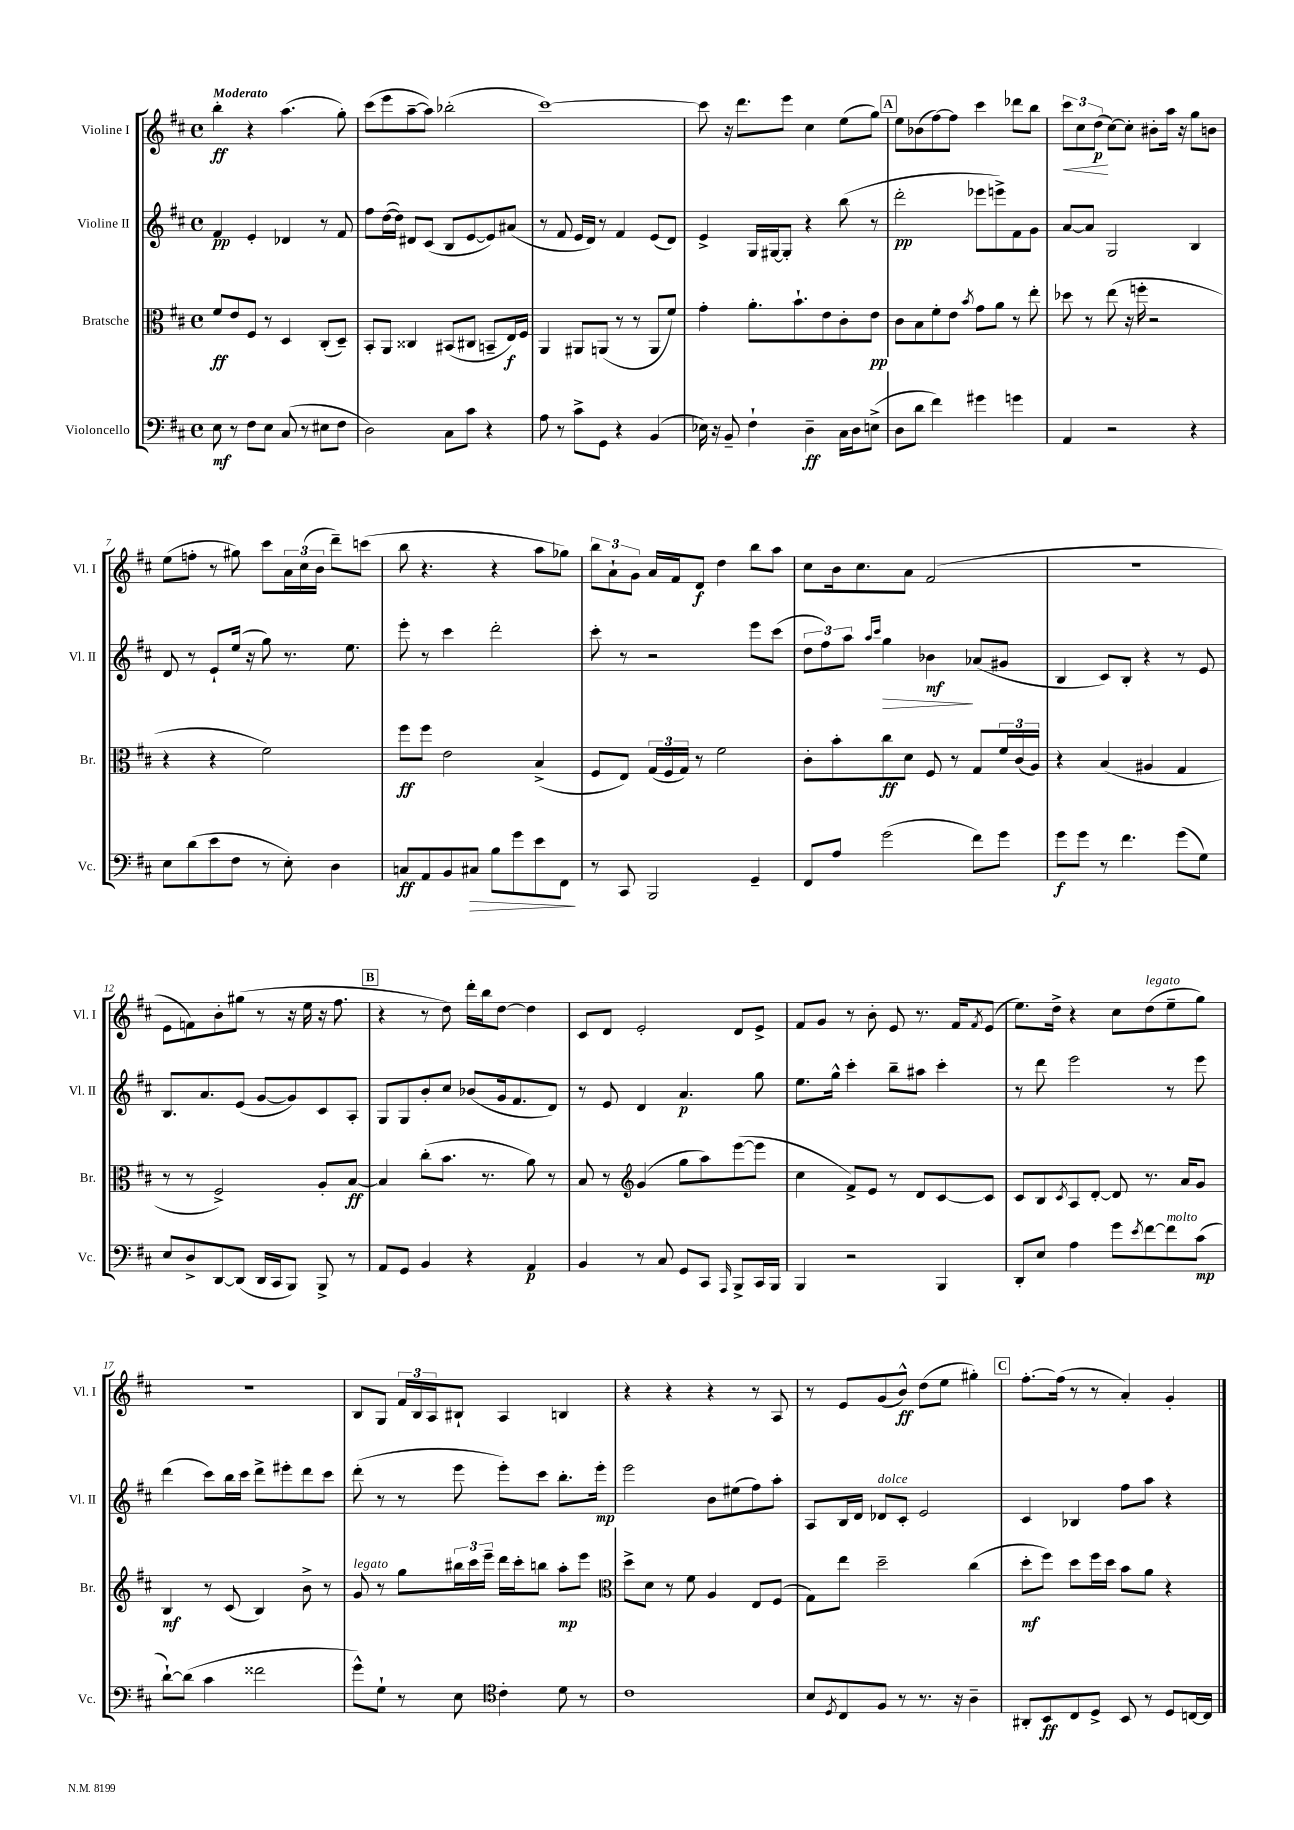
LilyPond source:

<<
\new StaffGroup <<
\new Staff = "s0" \with { instrumentName = "Violine I" shortInstrumentName = "Vl. I" } {
    \clef treble \key d \major \defaultTimeSignature \time 4/4 \tempo "Moderato"
    b''4-.\ff r4 a''4.( g''8-.) |
    cis'''8( e'''8 a''8~-- a''8) bes''2-.( |
    cis'''1~) |
    cis'''8 r16 d'''8. e'''8 cis''4 e''8( g''8) |
    \mark \markup { \box "A" } e''8 bes'8( fis''8~) fis''8 cis'''4 des'''8 b''8 |
    \tuplet 3/2 { cis'''8\< cis''8 d''8\p\!( } cis''8~) cis''8-. bis'8-. a''16 r16 g''8 b'8 |
    e''8( f''8-. r8 gis''8) cis'''8 \tuplet 3/2 { a'16 cis''16( b'16 } d'''8--) c'''8( |
    b''8 r4. r4 a''8 ges''8) |
    \tuplet 3/2 { b''8 a'8-! g'8 } a'16 fis'16 d'8\f d''4 b''8 a''8 |
    cis''8 b'16 cis''8. a'8 fis'2( |
    R1 |
    e'8 f'8) b'8-. gis''8( r8 r16 e''16 r16 fis''8. |
    \mark \markup { \box "B" } r4 r8 d''8) d'''16-. b''16 d''8~ d''4 |
    cis'8 d'8 e'2-. d'8 e'8-> |
    fis'8 g'8 r8 b'8-. e'8 r8. fis'16 \acciaccatura { fis'8 } e'8( |
    e''8.) d''16-> r4 cis''8 d''8^\markup { \italic "legato" }( e''8-- g''8) |
    R1 |
    b8 g8 \tuplet 3/2 { fis'16 b16 a16 } bis8-! a4 b4 |
    r4 r4 r4 r8 a8 |
    r8 e'8 g'8( b'8-^\ff) d''8( e''8 gis''4-.) |
    \mark \markup { \box "C" } fis''8.~-. fis''16( r8 r8 a'4-.) g'4-. \bar "|." |
}
\new Staff = "s1" \with { instrumentName = "Violine II" shortInstrumentName = "Vl. II" } {
    \clef treble \key d \major \defaultTimeSignature \time 4/4
    fis'4\pp e'4-. des'4 r8 fis'8 |
    fis''8 d''16~( d''16) dis'8 cis'8( b8 e'8~ e'8) ais'8( |
    r8 fis'8 e'16 d'16) r8 fis'4 e'8( d'8) |
    e'4-> g16 gis16~ gis8-. r4 b''8( r8 |
    \mark \markup { \box "A" } d'''2-.\pp ees'''8 e'''8->) fis'8 g'8 |
    a'8~ a'8 g2 b4 |
    d'8 r8 e'8-! e''16( r16 g''8) r8. e''8. |
    e'''8-. r8 cis'''4 d'''2-. |
    cis'''8-. r8 r2 e'''8 cis'''8( |
    \tuplet 3/2 { d''8 fis''8) a''8 } \grace { a''16 cis'''16 } g''4\> bes'4\mf\! aes'8( gis'8 |
    b4 cis'8) b8-. r4 r8 e'8 |
    b8. a'8. e'8( g'8~ g'8) cis'8 a8-. |
    \mark \markup { \box "B" } g8 g8 b'8-. cis''8 bes'8( g'16 fis'8. d'8) |
    r8 e'8 d'4 a'4.\p g''8 |
    e''8. g''16-^ cis'''4-. b''8-- ais''8 cis'''4-. |
    r8 d'''8 e'''2 r8 e'''8 |
    d'''4( cis'''8) b''16 cis'''16 d'''8-> eis'''8-. d'''8 cis'''8 |
    d'''8-.( r8 r8 e'''8 e'''8-.) cis'''8 b''8.-. e'''16-.\mp |
    e'''2 b'8 eis''8( fis''8) a''8-. |
    a8 b16 d'16 des'8^\markup { \italic "dolce" } cis'8-. e'2 |
    \mark \markup { \box "C" } cis'4 bes4 fis''8 a''8 r4 \bar "|." |
}
\new Staff = "s2" \with { instrumentName = "Bratsche" shortInstrumentName = "Br." } {
    \clef alto \key d \major \defaultTimeSignature \time 4/4
    fis'8\ff e'8 fis8 r8 d4 cis8-.( d8--) |
    b,8-. a,8 cisis4 bis,8( cis8 b,8-- e16\f) fis16 |
    a,4 ais,8 a,8( r8 r8 a,8 fis'8) |
    g'4-. a'8.-. b'8.-! e'8 cis'8-. e'8\pp |
    \mark \markup { \box "A" } cis'8 b8 fis'8-. e'8 \acciaccatura { b'8 } g'8 a'8 r8 e''8-. |
    des''8 r8 e''8( r16 f''16-. r2 |
    r4 r4 fis'2) |
    fis''8\ff fis''8 e'2 b4->( |
    fis8 e8) \tuplet 3/2 { g16( fis16 g16) } r8 fis'2 |
    cis'8-. b'8-. cis''8\ff d'8 fis8 r8 g8 \tuplet 3/2 { fis'16 cis'16( a16) } |
    r4 b4( ais4 g4 |
    r8 r8 fis2->) a8-. b8~\ff |
    \mark \markup { \box "B" } b4 cis''8-.( b'8. r8. a'8) r8 |
    b8 r8 \clef treble g'4( g''8 a''8) e'''8~( e'''8 |
    cis''4 fis'8->) e'8 r8 d'8 cis'8~ cis'8 |
    cis'8 b8 \acciaccatura { cis'8 } a8 d'8~-. d'8 r8. a'16 g'8 |
    b4\mf r8 cis'8( b4) b'8-> r8 |
    g'8^\markup { \italic "legato" } r8 g''8 \tuplet 3/2 { bis''16 cis'''16 e'''16-- } d'''16 cis'''16-. b''8 a''8-.\mp e'''8 |
    \clef alto d''8-> d'8 r8 fis'8 a4 e8 fis8( |
    g8) e''8 d''2-- cis''4( |
    \mark \markup { \box "C" } d''8-.\mf fis''8) d''8 fis''16 d''16 b'8 a'8 r4 \bar "|." |
}
\new Staff = "s3" \with { instrumentName = "Violoncello" shortInstrumentName = "Vc." } {
    \clef bass \key d \major \defaultTimeSignature \time 4/4
    e8\mf r8 fis8 e8 cis8( r8 eis8 fis8 |
    d2) cis8 cis'8 r4 |
    a8 r8 cis'8-> g,8 r4 b,4( |
    ees16) r16 b,8-- fis4-! d4--\ff cis16 d16 e8->( |
    \mark \markup { \box "A" } d8 d'8 fis'4) gis'4 g'4 |
    a,4 r2 r4 |
    e8 d'8( e'8 fis8 r8 e8-.) d4 |
    c8\ff a,8 b,8 cis8\> b8 g'8 e'8 fis,8\! |
    r8 cis,8 b,,2 g,4-- |
    fis,8 a8 g'2( fis'8) g'8 |
    g'8\f g'8 r8 fis'4. g'8( g8) |
    e8 d8-> d,8~ d,8( d,16 cis,16 b,,8) b,,8-> r8 |
    \mark \markup { \box "B" } a,8 g,8 b,4 r4 a,4\p |
    b,4 r8 cis8 g,8 cis,8 \grace { a,,16 } b,,8-> cis,16 b,,16 |
    b,,4 r2 b,,4 |
    d,8-. e8 a4 g'8 \acciaccatura { e'8 } fis'8~ fis'8^\markup { \italic "molto" } cis'8\mp( |
    d'8~-!) d'8( cis'4 fisis'2 |
    g'8-^) g8-! r8 e8 \clef tenor cis'4-. d'8 r8 |
    cis'1 |
    b8 \acciaccatura { d8 } cis8 fis8 r8 r8. r16 a4-- |
    \mark \markup { \box "C" } ais,8-. b,8\ff cis8 d8-> b,8 r8 d8 c16~ c16 \bar "|." |
}
>>
>>
